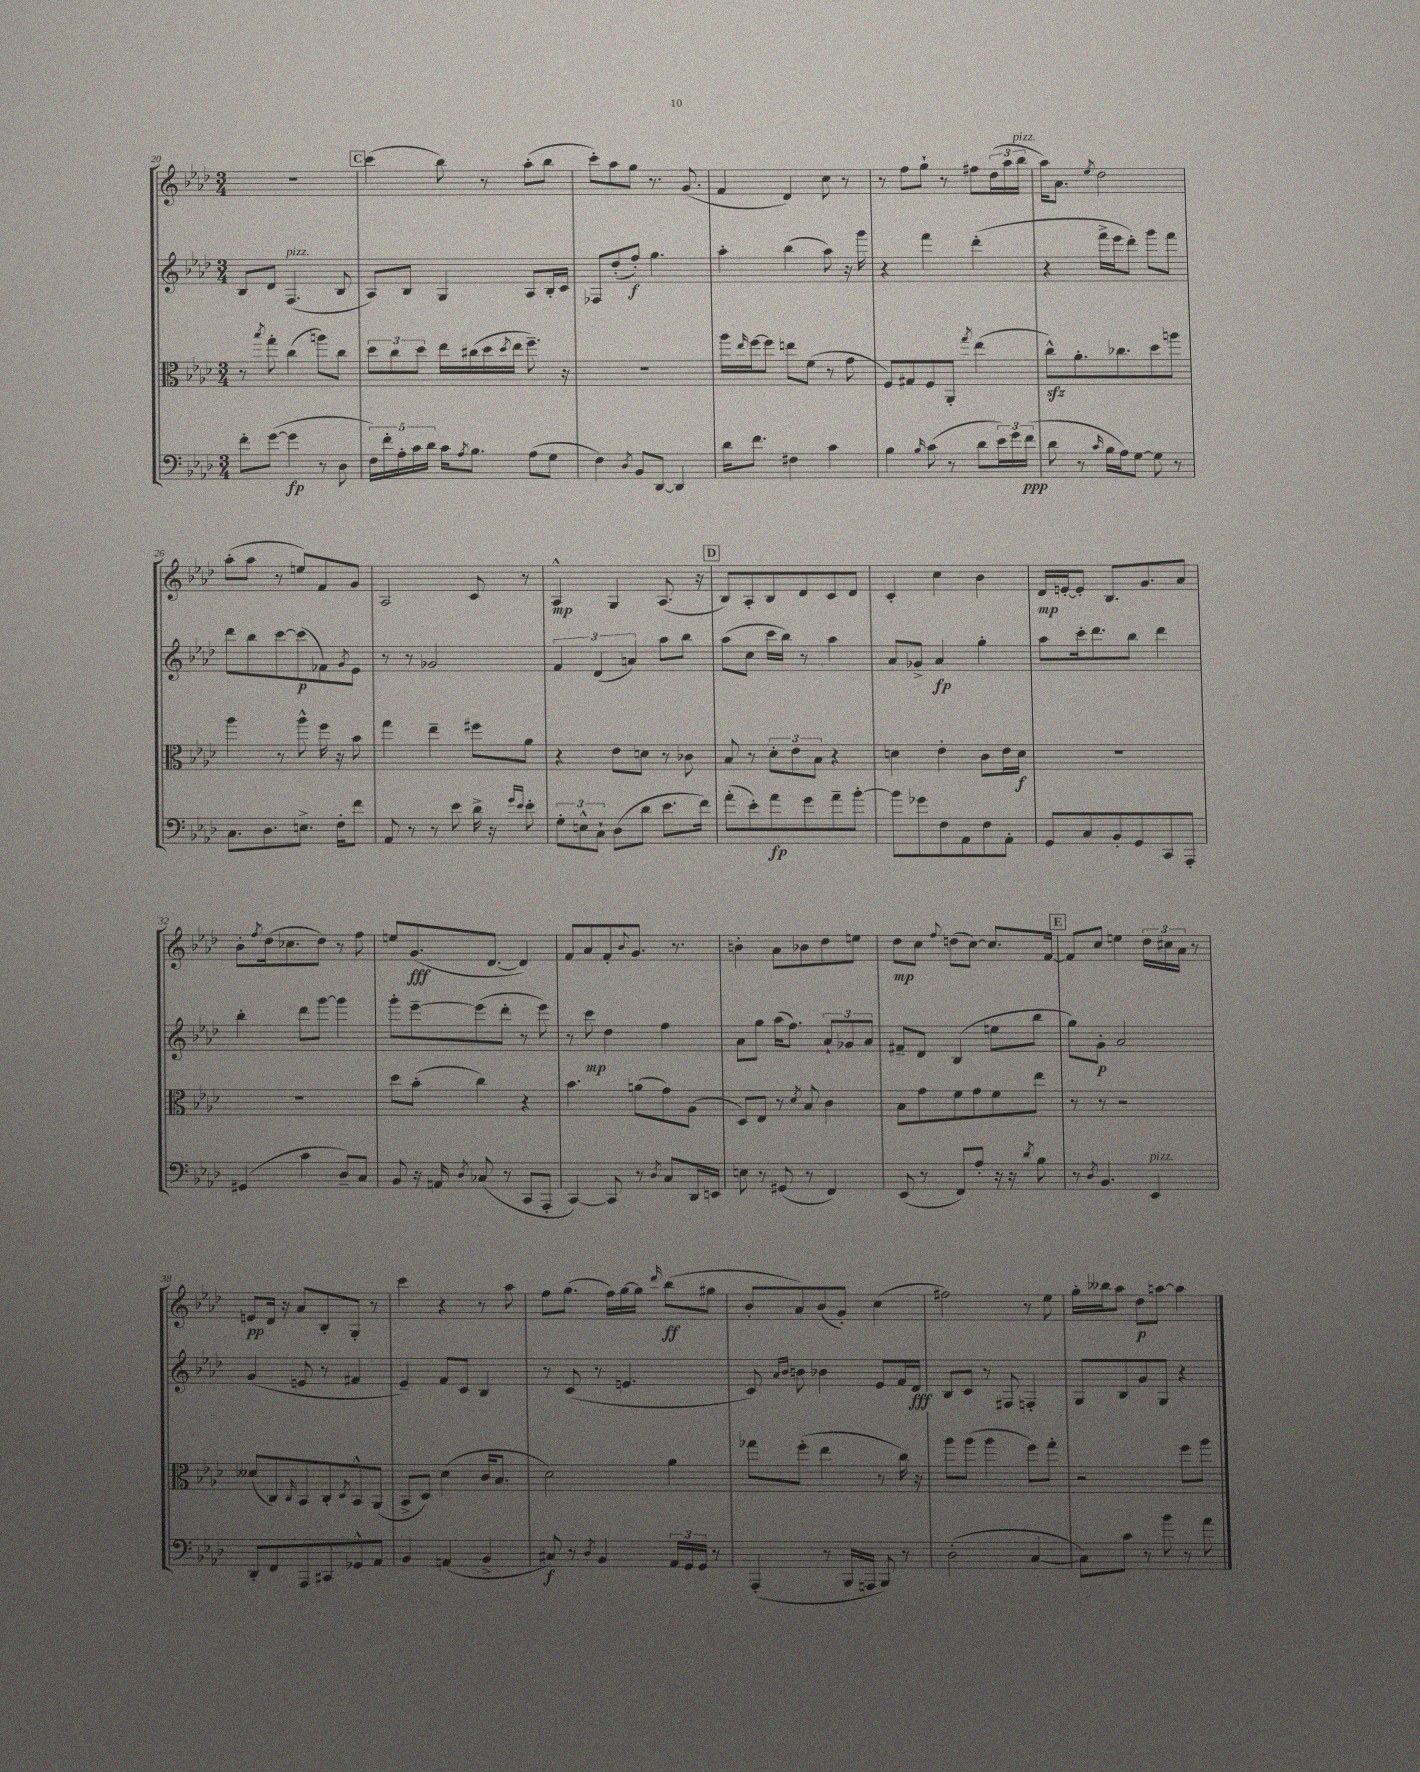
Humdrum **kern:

**kern	**dynam	**kern	**dynam	**kern	**dynam	**kern	**dynam
*part4	*part4	*part3	*part3	*part2	*part2	*part1	*part1
*staff4	*staff4	*staff3	*staff3	*staff2	*staff2	*staff1	*staff1
*clefF4	*	*clefC3	*	*clefG2	*	*clefG2	*
*k[b-e-a-d-]	*	*k[b-e-a-d-]	*	*k[b-e-a-d-]	*	*k[b-e-a-d-]	*
*M3/4	*	*M3/4	*	*M3/4	*	*M3/4	*
=20	=20	=20	=20	=20	=20	=20	=20
8f'\L	.	8r	.	8B-/L	.	2.r	.
.	.	8qbb-/	.	.	.	.	.
([8g\J	.	8gg'\	.	8d-/J	.	.	.
!	!	!	!	!LO:TX:a:i:t=pizz.	!	!	!
4g\]	fp	(4cc\	.	(4.F/	.	.	.
8r	.	8aan\L)	.	.	.	.	.
8D-\	.	8cc\J	.	8B-/	.	.	.
!!LO:REH:place=s1:t=C
=21	=21	=21	=21	=21	=21	=21	=21
20F\LL)	.	12dd-\L	.	8A-/L)	.	(4ccc\	.
20f'\	.	.	.	.	.	.	.
.	.	12cc\	.	.	.	.	.
20A-'\	.	.	.	.	.	.	.
.	.	.	.	8B-/J	.	.	.
20c\	.	.	.	.	.	.	.
.	.	12dd-\J	.	.	.	.	.
20d-\JJ	.	.	.	.	.	.	.
16c\KL	.	16ee-\LL	.	4G/	.	8bb-\)	.
8qA-/	.	.	.	.	.	.	.
8.B-\J	.	(16cc#X\	.	.	.	.	.
.	.	16dd-\	.	.	.	8r	.
.	.	8qdd-/	.	.	.	.	.
.	.	16ee-\JJ	.	.	.	.	.
(8A-\L	.	8.ff~\)	.	8A-/L	.	(8aa-'\L	.
8G\J	.	.	.	16B-'/L	.	8bb-\J	.
.	.	16r	.	16c/JJ	.	.	.
=22	=22	=22	=22	=22	=22	=22	=22
4F\)	.	2.r	.	8F-X/L	.	8ccc'\L)	.
.	.	.	.	(8dd-'/	.	8aa-\	.
8qD-/	.	.	.	.	.	.	.
8BB-/L	.	.	.	8ff'/J)	f	8gg\J	.
[8DD-/J	.	.	.	4.gg\	.	8.r	.
4DD-/]	.	.	.	.	.	.	.
.	.	.	.	.	.	(8.g/	.
=23	=23	=23	=23	=23	=23	=23	=23
16d-\KL	.	16aa-\LL	.	4aa-'\	.	4f/	.
.	.	16qqee-/	.	.	.	.	.
8.f\J	.	[16ff\J	.	.	.	.	.
.	.	8ff\J]	.	.	.	.	.
4F#X\	.	8een\L	.	(4bb-\	.	4d-/)	.
.	.	(8f\J	.	.	.	.	.
4c\	.	8r	.	8aa-\)	.	8cc\	.
.	.	8g\	.	16r	.	8r	.
.	.	.	.	16ggg\	.	.	.
=24	=24	=24	=24	=24	=24	=24	=24
4B-\	.	8F/L)	.	4r	.	8r	.
.	.	8G#X/	.	.	.	8ff\L	.
16qqB-/	.	.	.	.	.	.	.
(8c\	.	8F/	.	4fff\	.	8gg`\J	.
8r	.	8AA-'/J	.	.	.	8r	.
.	.	8qgg/	.	.	.	.	.
8d-\L	.	(4ee-\	.	(4ddd-'\	.	8ff#X\L	.
24e-\L)	.	.	.	.	.	(24dd-\L	.
24g\	.	.	.	.	.	24aa-\	.
!	!	!	!	!	!	!LO:TX:a:i:t=pizz.	!
(24f\JJ	ppp	.	.	.	.	24bb-\JJ	.
=25	=25	=25	=25	=25	=25	=25	=25
8d-\	.	8cczz^^\L)	.	4r	.	16aa-\KL)	.
.	.	.	.	.	.	8.a-\J	.
8r	.	8.a-'\	.	.	.	.	.
16qqc/	.	.	.	.	.	8qee-/	.
16B-\LL	.	.	.	16fff^\LL	.	2dd-\	.
16A-\J)	.	8.cc-X\	.	16eee-\J	.	.	.
[8G\J	.	.	.	8ddd-'\J)	.	.	.
8G\]	.	8dd-\	.	8ggg\L	.	.	.
8r	.	8aan\J	.	8fff\J	.	.	.
!!LO:LB:g=z
=26	=26	=26	=26	=26	=26	=26	=26
8.C\L	.	4aa-\	.	8ddd-\L	.	(8aa-'\L	.
.	.	.	.	8bb-\	.	8aa-\J	.
8.D-\	.	.	.	.	.	.	.
.	.	8r	.	[8ccc\	.	8r	.
8.En^\J	.	8aa-^^\	.	(8ccc\]	p	8een/L)	.
.	.	16ff\	.	8f-X\)	.	8f/	.
16F'\KL	.	16r	.	.	.	.	.
.	.	.	.	8qg/	.	.	.
8f\J	.	8b-\	.	8e-\J	.	8g/J	.
=27	=27	=27	=27	=27	=27	=27	=27
8AA-/	.	4gg\	.	8r	.	2A-/	.
8r	.	.	.	8r	.	.	.
8r	.	4ee-~\	.	2g-X/	.	.	.
8e-\	.	.	.	.	.	.	.
16d-^\	.	8ff#X\L	.	.	.	8c/	.
16r	.	.	.	.	.	.	.
16qqg/LL	.	.	.	.	.	.	.
16qqe-/JJ	.	.	.	.	.	.	.
8e-'\	.	8a-\J	.	.	.	8r	.
=28	=28	=28	=28	=28	=28	=28	=28
12G'\L	.	4r	.	6f/	.	4A-^^/	mp
12En^^\	.	.	.	.	.	.	.
12C`\J	.	.	.	(6d-/	.	.	.
(8D-\L	.	8e-\L	.	.	.	4G/	.
.	.	.	.	6an/)	.	.	.
8d-\J	.	8dn\J	.	.	.	.	.
8.e-\L	.	8r	.	8aa-\L	.	(8.A-/	.
.	.	8c-X\	.	8bb-\J	.	.	.
16f\Jk)	.	.	.	.	.	16r	.
!!LO:REH:place=s1:t=D
=29	=29	=29	=29	=29	=29	=29	=29
(8a-'\L	.	8B-/	.	(8aa-\L	.	8B-/L)	.
8e-'\)	.	8r	.	8cc\J	.	8A-'/	.
8a-\	fp	12d-'\L	.	16ccc\LL	.	8B-/	.
.	.	.	.	16bb-\JJ)	.	.	.
.	.	12e-\	.	.	.	.	.
8g\	.	.	.	8r	.	8d-/	.
.	.	12B-\J	.	.	.	.	.
8a-~\	.	4r	.	4aa-\	.	8c/	.
[8b-'\J	.	.	.	.	.	8d-/J	.
=30	=30	=30	=30	=30	=30	=30	=30
8b-\L]	.	4dn\	.	8a-/L	.	4c'/	.
8g-X\	.	.	.	8g-X^/J	.	.	.
8F\	.	4e-'\	.	4a-/	fp	4cc\	.
8AA-\	.	.	.	.	.	.	.
8F\	.	8c\L	.	4gg'\	.	4b-\	.
8AA-'\J	.	16e-\L	.	.	.	.	.
.	.	16d\JJ	f	.	.	.	.
=31	=31	=31	=31	=31	=31	=31	=31
8GG/L	.	2.r	.	8aa-\L	.	16d-/LL	mp
.	.	.	.	.	.	[16en'/J	.
8C/	.	.	.	16ccc'\k	.	8e'/J]	.
.	.	.	.	8.ddd-\	.	.	.
8BB-'/	.	.	.	.	.	8.B-/L	.
8GG/	.	.	.	8bb-\J	.	.	.
.	.	.	.	.	.	8.g/	.
8CC/	.	.	.	4ddd-\	.	.	.
8AAA-'/J	.	.	.	.	.	8a-/J	.
!!LO:LB:g=z
=32	=32	=32	=32	=32	=32	=32	=32
(4GG#X/	.	2.r	.	4bb-'\	.	8b-'\L	.
.	.	.	.	.	.	8qff/	.
.	.	.	.	.	.	(16dd-\k	.
.	.	.	.	.	.	8.cc-X\	.
4c\	.	.	.	8ddd-\L	.	.	.
.	.	.	.	[8ggg\J	.	8dd-\J)	.
8D-~/L)	.	.	.	4ggg\]	.	8r	.
8C/J	.	.	.	.	.	8ff\	.
=33	=33	=33	=33	=33	=33	=33	=33
8BB-/	.	8dd-\L	.	8ggg'\L	.	8een/L	.
16r	.	(8b-'\J	.	[8eee-~\	.	(8.g/	fff
16AAn/	.	.	.	.	.	.	.
8qD-/	.	.	.	.	.	.	.
(8C-X/	.	4cc\)	.	(8eee-\]	.	.	.
.	.	.	.	.	.	[8.d-/J	.
8r	.	.	.	8ddd-'\J	.	.	.
8CC/L	.	4r	.	8r	.	4d-/])	.
8AAA-'/J	.	.	.	8eee-\)	.	.	.
=34	=34	=34	=34	=34	=34	=34	=34
[4CC/)	.	4.b-\	.	8r	.	8f/L	.
.	.	.	.	8ccc\	mp	8a-/	.
8CC/]	.	.	.	4dd-\	.	8f'/	.
.	.	.	.	.	.	8qqb-/	.
8r	.	(8an\L	.	.	.	8.g/J	.
8qD-/	.	.	.	.	.	.	.
8C/L	.	8g\)	.	4ff\	.	.	.
.	.	.	.	.	.	8.r	.
16DD-/L	.	(8A-\J	.	.	.	.	.
16EEn/JJ	.	.	.	.	.	.	.
=35	=35	=35	=35	=35	=35	=35	=35
8En\	.	8D-/L)	.	8a-\L	.	4bn'\	.
8r	.	8E-/J	.	8gg\J	.	.	.
(8GG#X/	.	8r	.	(16aa-\KL	.	8a-\L	.
.	.	.	.	8.ff\J)	.	.	.
.	.	8qd-/	.	.	.	.	.
8r	.	8B-/	.	.	.	8b-X\	.
4FF/)	.	4c\	.	12a-`/L	.	8dd-\	.
.	.	.	.	12g-X/	.	.	.
.	.	.	.	.	.	8een\J	.
.	.	.	.	12a-/J	.	.	.
=36	=36	=36	=36	=36	=36	=36	=36
(8EE-/	.	8B-\L	.	8f#X~/L	.	8dd-\L	mp
8r	.	8g\	.	8d-/J	.	8cc\J	.
.	.	.	.	.	.	8qqff/	.
8FF/L)	.	8f\	.	(4B-/	.	(8ddn\L	.
8A-'/J	.	8g\	.	.	.	[8cc\J)	.
16r	.	8f\	.	8een\L	.	8.cc/L]	.
16r	.	.	.	.	.	.	.
8qd-/	.	.	.	.	.	.	.
8B-\	.	8ee-\J	.	8bb-\J	.	.	.
.	.	.	.	.	.	[16f/Jk	.
!!LO:REH:place=s1:t=E
=37	=37	=37	=37	=37	=37	=37	=37
8r	.	8r	.	8gg\L)	.	8f/L]	.
8qD-/	.	.	.	.	.	.	.
4.BB-/	.	8r	.	8g'\J	p	8cc/J	.
.	.	2r	.	2a-/	.	4een\	.
!LO:TX:a:i:t=pizz.	!	!	!	!	!	!	!
4EE-/	.	.	.	.	.	24dd-\LL	.
.	.	.	.	.	.	24cc#X\	.
.	.	.	.	.	.	24a-\JJ	.
.	.	.	.	.	.	8r	.
!!LO:LB:g=z
=38	=38	=38	=38	=38	=38	=38	=38
8DD-'/L	.	(8d--X/L	.	(4g/	.	8en/L	pp
8FF/	.	8C/)	.	.	.	16d-/Jk	.
.	.	.	.	.	.	16r	.
.	.	16qqC/	.	.	.	.	.
8AAA-/	.	8BB-/	.	8en/	.	8a-/L	.
8CC#X/	.	8C'/	.	8r	.	8B-'/	.
.	.	8qD-/	.	.	.	.	.
8GG-X^^/	.	8BB-^^/	.	4f#X/	.	8G'/J	.
8AA-/J	.	(8AA-/J	.	.	.	8r	.
=39	=39	=39	=39	=39	=39	=39	=39
4BB-/	.	8BB-^/L	.	4e-~/)	.	4ccc\	.
.	.	8D-/J)	.	.	.	.	.
(4AAn/	.	(4d-\	.	8f/L	.	4r	.
.	.	.	.	8c/J	.	.	.
4BB-^/	.	16c/KL	.	4B-/	.	8r	.
.	.	8.B-/J	.	.	.	.	.
.	.	.	.	.	.	8aa-\	.
=40	=40	=40	=40	=40	=40	=40	=40
8C#X/)	f	2d-\)	.	8r	.	8ff\L	.
8r	.	.	.	(8c/	.	(8.gg\J	.
8qD-/	.	.	.	.	.	.	.
4BB-/	.	.	.	8r	.	.	.
.	.	.	.	.	.	16ff\LL)	.
.	.	.	.	4.en/	.	[16gg\	.
.	.	.	.	.	.	16gg\JJ]	.
.	.	.	.	.	.	16qqddd-/	.
24AA-/LL	.	4a-\	.	.	.	(8bb-\L	ff
24GG/	.	.	.	.	.	.	.
24GG/JJ	.	.	.	.	.	.	.
8r	.	.	.	.	.	8gg#X\J	.
=41	=41	=41	=41	=41	=41	=41	=41
(4AAA-'/	.	8gg-X\L	.	8c/)	.	8b-'/L	.
.	.	.	.	16qqa-/LL	.	.	.
.	.	.	.	16qqb-/JJ	.	.	.
.	.	(8ff'\J	.	8bn\	.	8a-/)	.
8r	.	4ee-\	.	4b-X\	.	(8b-/	.
16BBB-/LL	.	.	.	.	.	8g'/J)	.
16AAAn/JJ	.	.	.	.	.	.	.
8BBB-/)	.	8r	.	8e-/L	.	(4cc\	.
8r	.	16cc\)	.	16f/L	.	.	.
.	.	16r	.	16d-/JJ	fff	.	.
=42	=42	=42	=42	=42	=42	=42	=42
(2D-'\	.	8aa-\L	.	8B-/L	.	2ff#X\)	.
.	.	(8aa-\J	.	8c/J	.	.	.
.	.	4aa-\	.	8r	.	.	.
.	.	.	.	8F#X/	.	.	.
[4C/	.	8ff\L)	.	4Fn'/	.	8r	.
.	.	8gg'\J	.	.	.	8ee-\	.
=43	=43	=43	=43	=43	=43	=43	=43
8C\L])	.	2r	.	8G/L	.	16gg'\LL	.
.	.	.	.	.	.	16bb--X\J	.
8c\J	.	.	.	8B-/	.	8aa-\J	.
8r	.	.	.	8g/	.	8dd-\L	p
8b-\	.	.	.	8G/J	.	[8aan\J	.
8r	.	8ff\L	.	4r	.	4aa\]	.
8a-\	.	8aa-\J	.	.	.	.	.
==	==	==	==	==	==	==	==
*-	*-	*-	*-	*-	*-	*-	*-
